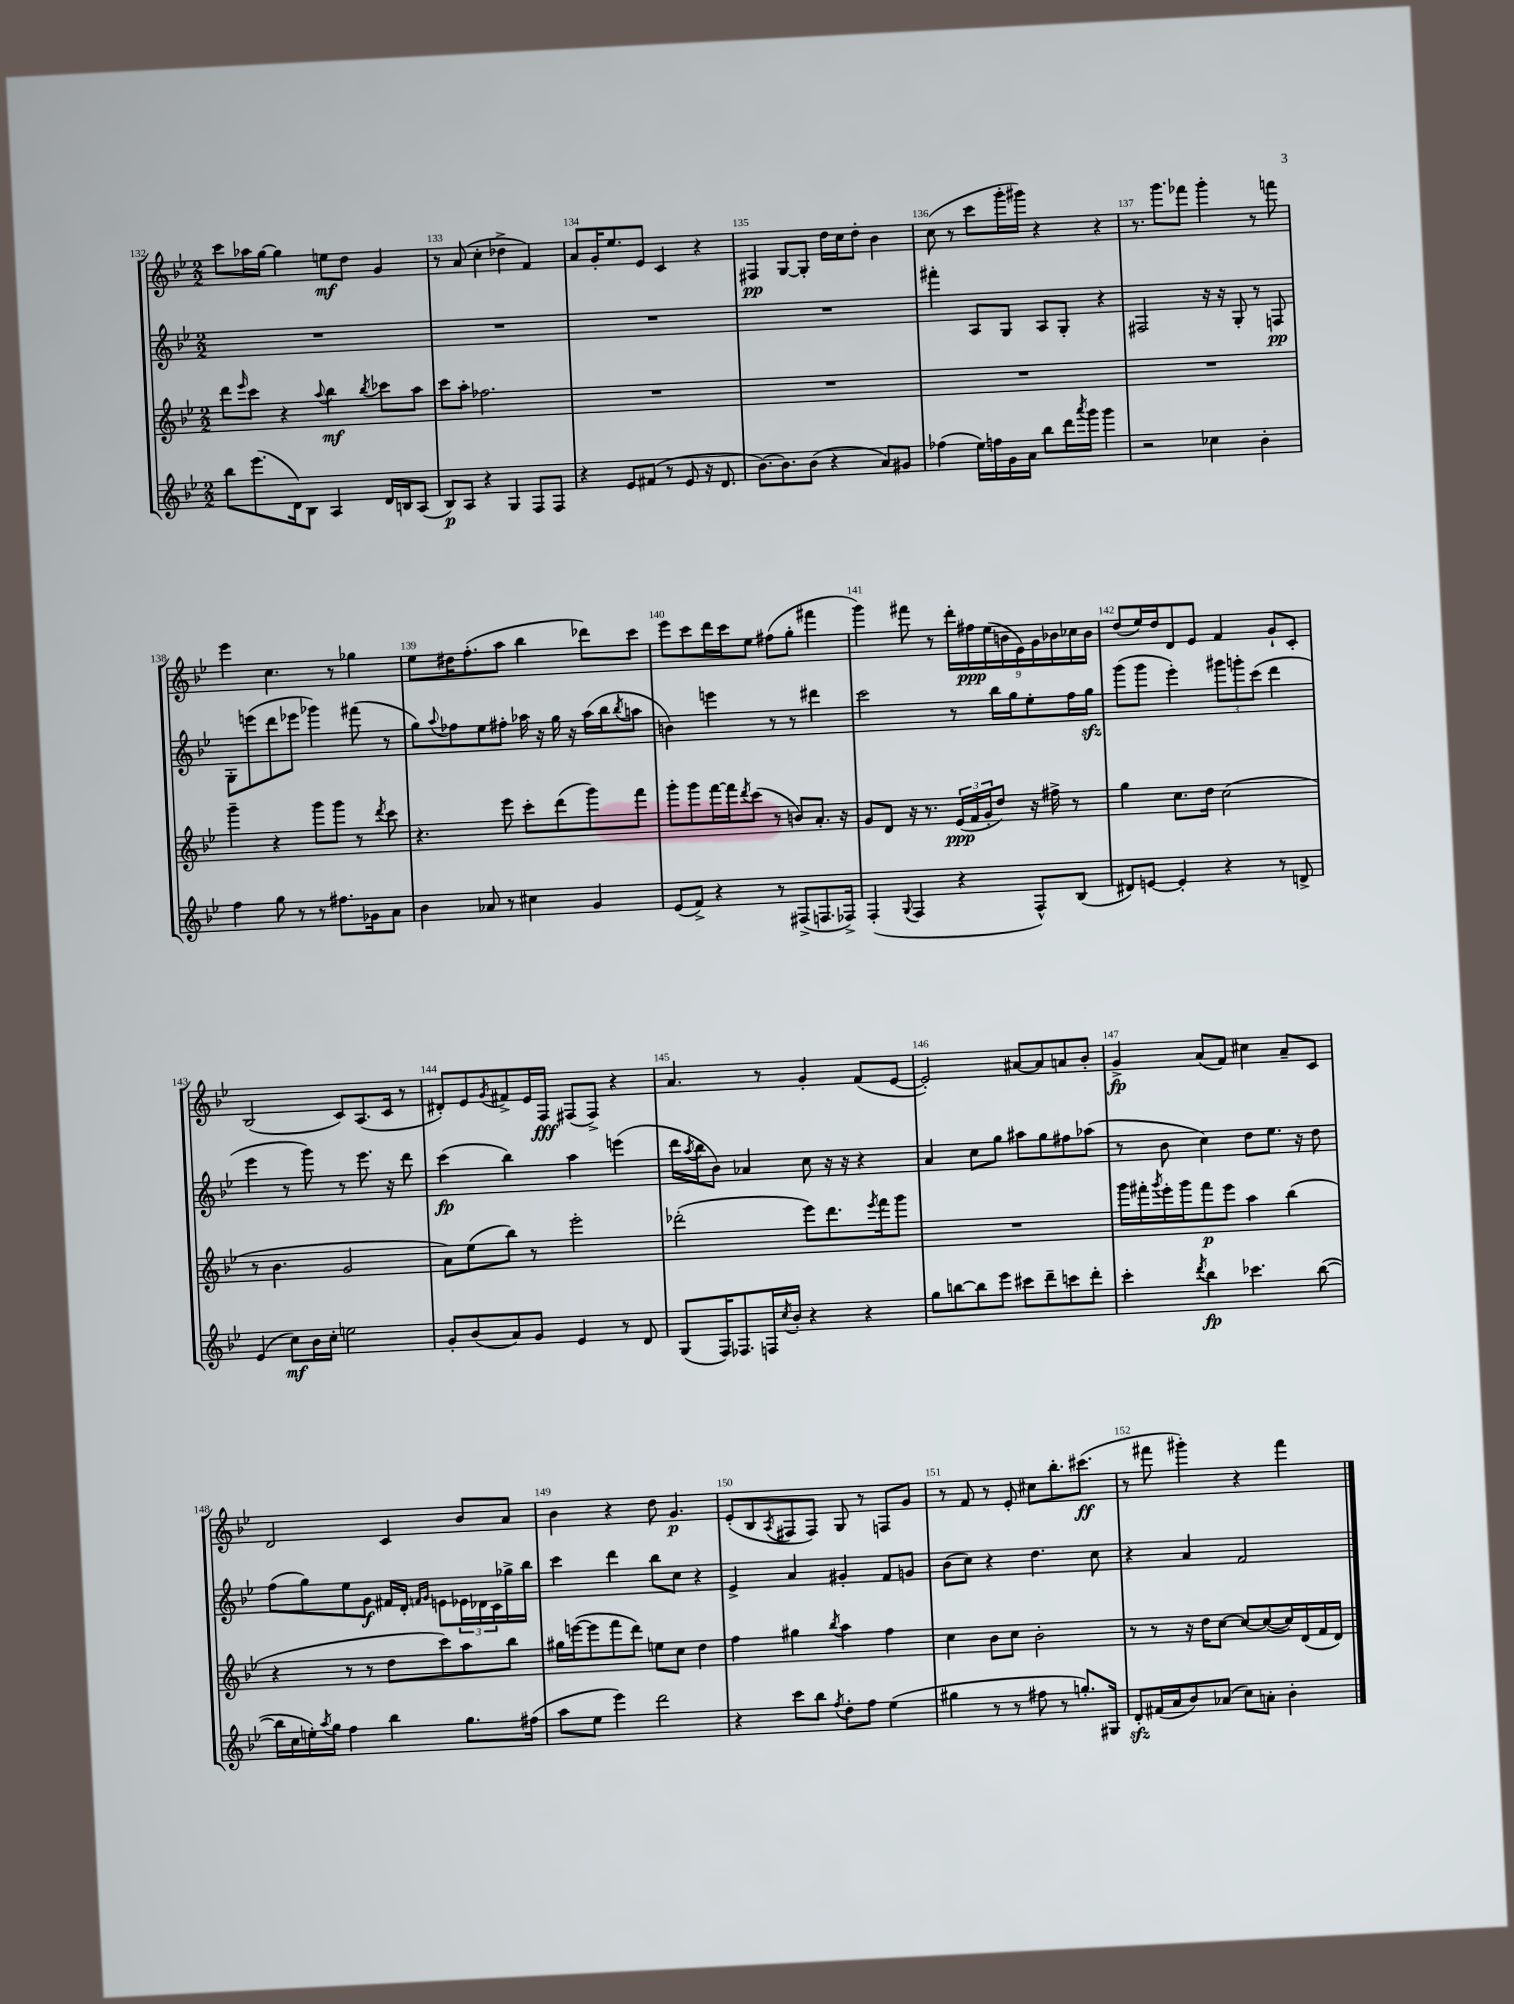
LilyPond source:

<<
\new StaffGroup <<
\new Staff = "s0" {
    \clef treble \key bes \major \numericTimeSignature \time 2/2
    c'''8 aes''16 g''16~ g''4 e''8\mf d''8 g'4 |
    r8 a'8( c''4-. des''4-> f'4) |
    a'8 g'16-. ees''8. ees'8 c'4 r4 |
    fis4\pp g8~ g8-. d''16 c''16 d''8-. bes'4 |
    c''8( r8 c'''8 g'''16-. gis'''16) r4 r4 |
    r8. g'''8. fes'''8 g'''4-. r8 f'''8 |
    ees'''4 c''4. r8 ges''4 |
    ees''8 dis''16 f''8.-.( a''8 bes''4 des'''8) c'''8 |
    ees'''8 c'''8 d'''16 c'''16 ees''8 fis''8( g''8-. fis'''4 |
    g'''4) fis'''8 r8 \tuplet 9/8 { d'''16-. fis''16\ppp ees''16( b'16 ees'16) g'16 bes'16 ces''16 bes'16 } |
    d''8( ees''16) d''16 d'8 ees'8 f'4 g'8-! c'8-. |
    bes2( c'8) a8.( c'16 r8 |
    dis'8-.) ees'8 \acciaccatura { g'8 } fis'8-> ees'16 f16\fff fis8( fis8->) r4 |
    a'4. r8 g'4-. f'8( ees'8~ |
    ees'2-.) ais'8~ ais'8 a'8 bes'8-. |
    g'4->\fp a'8( f'8) cis''4 a'8-- c'8 |
    d'2 c'4 bes'8 a'8 |
    bes'4 r4 d''8 g'4.\p |
    ees'8-.( bes8 \acciaccatura { a8 } fis8 fis8) g8 r8 f8 g'8 |
    r8 f'8 r8 ees'8-. cis''8 bes''8.-. cis'''8.\ff( |
    r8 fis'''8 gis'''4-.) r4 fis'''4 \bar "|." |
}
\new Staff = "s1" {
    \clef treble \key bes \major \numericTimeSignature \time 2/2
    R1 |
    R1 |
    R1 |
    R1 |
    fis'''4-. a8 g8 a8 g8-. r4 |
    fis2 r16 r16 g8-. r8 f8\pp |
    g8-. e'''8( d'''8 ees'''8 ges'''4) fis'''8( r8 |
    g''8) \appoggiatura { a''8 } fes''8 ees''8 fis''8-. aes''16 r16 g''16 r16 aes''16( bes''16 \acciaccatura { bes''8 } a''8 |
    b'4) e'''4 r8 r8 dis'''4 |
    c'''2 r8 bes''16 g''16 ees''8-. f''16 g''16\sfz |
    g'''8( g'''8 ees'''4-.) \tuplet 3/2 { gis'''8 g'''8-. c'''8( } d'''4 |
    ees'''4 r8 g'''8) r8 ees'''8. r16 d'''8 |
    c'''4\fp( bes''4) a''4 e'''4( |
    d'''16 \acciaccatura { a''8 } bes''16 bes'8) aes'4 c''8 r16 r16 r4 |
    a'4 c''8 g''8 ais''8 g''8 fis''8 aes''8( |
    r8 bes'8 c''4) d''8 ees''8. r16 d''8 |
    f''8( g''8) ees''8 g'8\f fis'16 d'16-. \grace { f'16 g'16 } e'8 \tuplet 3/2 { ees'16 des'16 c'16 } ges''16-> bes''16 |
    c'''4 d'''4 bes''8 c''8 r4 |
    ees'4-> a'4 gis'4-. f'8 g'8 |
    bes'8( c''8) r4 d''4. c''8 |
    r4 a'4 f'2 \bar "|." |
}
\new Staff = "s2" {
    \clef treble \key bes \major \numericTimeSignature \time 2/2
    d'''8 \grace { ees'''16 } c'''8 r4 \appoggiatura { a''8 } bes''4\mf \acciaccatura { bes''8 } ces'''8 a''8 |
    c'''8 a''8-. fes''2. |
    R1 |
    R1 |
    R1 |
    R1 |
    g'''4-- r4 g'''8 g'''8 r8 \acciaccatura { d'''8 } c'''8 |
    r4. ees'''8 c'''8-. d'''8( g'''8) f'''8 |
    g'''8-. g'''8 f'''16~ f'''16 \acciaccatura { d'''8 } c'''8( r8 b'8) a'8.-. r16 |
    g'8 d'8 r16 r8. \tuplet 3/2 { ees'16\ppp( f'16 g'16-. } d''8) r16 fis''16-> r8 |
    g''4 c''8. d''16 c''2( |
    r8 bes'4. g'2 |
    a'8) ees''8( bes''8) r8 ees'''2-. |
    des'''2-.( ees'''8) des'''8. \acciaccatura { ees'''8 } f'''16 g'''8 |
    R1 |
    g'''16 fis'''16-. \acciaccatura { g'''8 } ees'''16-. g'''16 fis'''8\p ees'''8 a''4 bes''4( |
    r4 r8 r8 d''8 c'''8) a''8 bes''8 |
    gis''16 e'''16~( e'''8 f'''8 d'''8) e''8 c''8 d''4 |
    f''4 gis''4 \acciaccatura { bes''8 } a''4 f''4 |
    c''4 bes'8 c''8 bes'2-. |
    r8 r8 r16 d''16 c''8~ c''8~ c''8~( c''16) d'16( f'16 d'16) \bar "|." |
}
\new Staff = "s3" {
    \clef treble \key bes \major \numericTimeSignature \time 2/2
    bes''8 ees'''8.( d'16) bes8 a4 d'16 b16 a8( |
    bes8\p) a8 r4 g4 f8 f8 |
    r4 ees'8 fis'8( r8 ees'8 r16 d'8. |
    bes'8.~) bes'8. bes'8( r4 a'8) gis'8 |
    fes''4( ees''16) f''16 g'16 a'16 bes''8 d'''16 \acciaccatura { a'''8 } g'''16 g'''4 |
    r2 ces''4 bes'4-. |
    f''4 g''8 r8 r8 fis''8. ges'16 a'8 |
    bes'4 aes'8 r8 cis''4 g'4 |
    ees'8( f'8->) r4 r8 fis8->( f8. fes16->) |
    f4-.( \appoggiatura { g8 } f4 r4 f8-^) bes8( |
    dis'8) e'8~ e'4-. r4 r8 d'8-> |
    ees'4( c''8\mf) bes'16 c''16-. e''2 |
    g'8-. bes'8( a'8) g'8 ees'4 r8 d'8 |
    g8( f16) fes8. f16 \acciaccatura { c''8 } bes'16-. r4 r4 |
    g''8 b''8~ b''8 ees'''8 cis'''8 d'''8-- c'''8 d'''8-. |
    c'''4-. \acciaccatura { d'''8 } bes''4\fp ces'''4. bes''8~( |
    bes''16 c''16 e''16-.) \acciaccatura { a''8 } g''16 f''4 bes''4 g''8. fis''16( |
    a''8 ees''8 ees'''4) d'''2 |
    r4 c'''8 bes''8 \acciaccatura { f''8 } d''8-. f''8 ees''4( |
    gis''4 r8 r8 fis''8 r8 g''8.-.) gis16 |
    d'8-.\sfz fis'16( a'16 bes'8) aes'8( c''8) a'8-. bes'4-. \bar "|." |
}
>>
>>
\layout { \context { \Score currentBarNumber = #132 \override BarNumber.break-visibility = ##(#f #t #t) barNumberVisibility = #all-bar-numbers-visible } }
